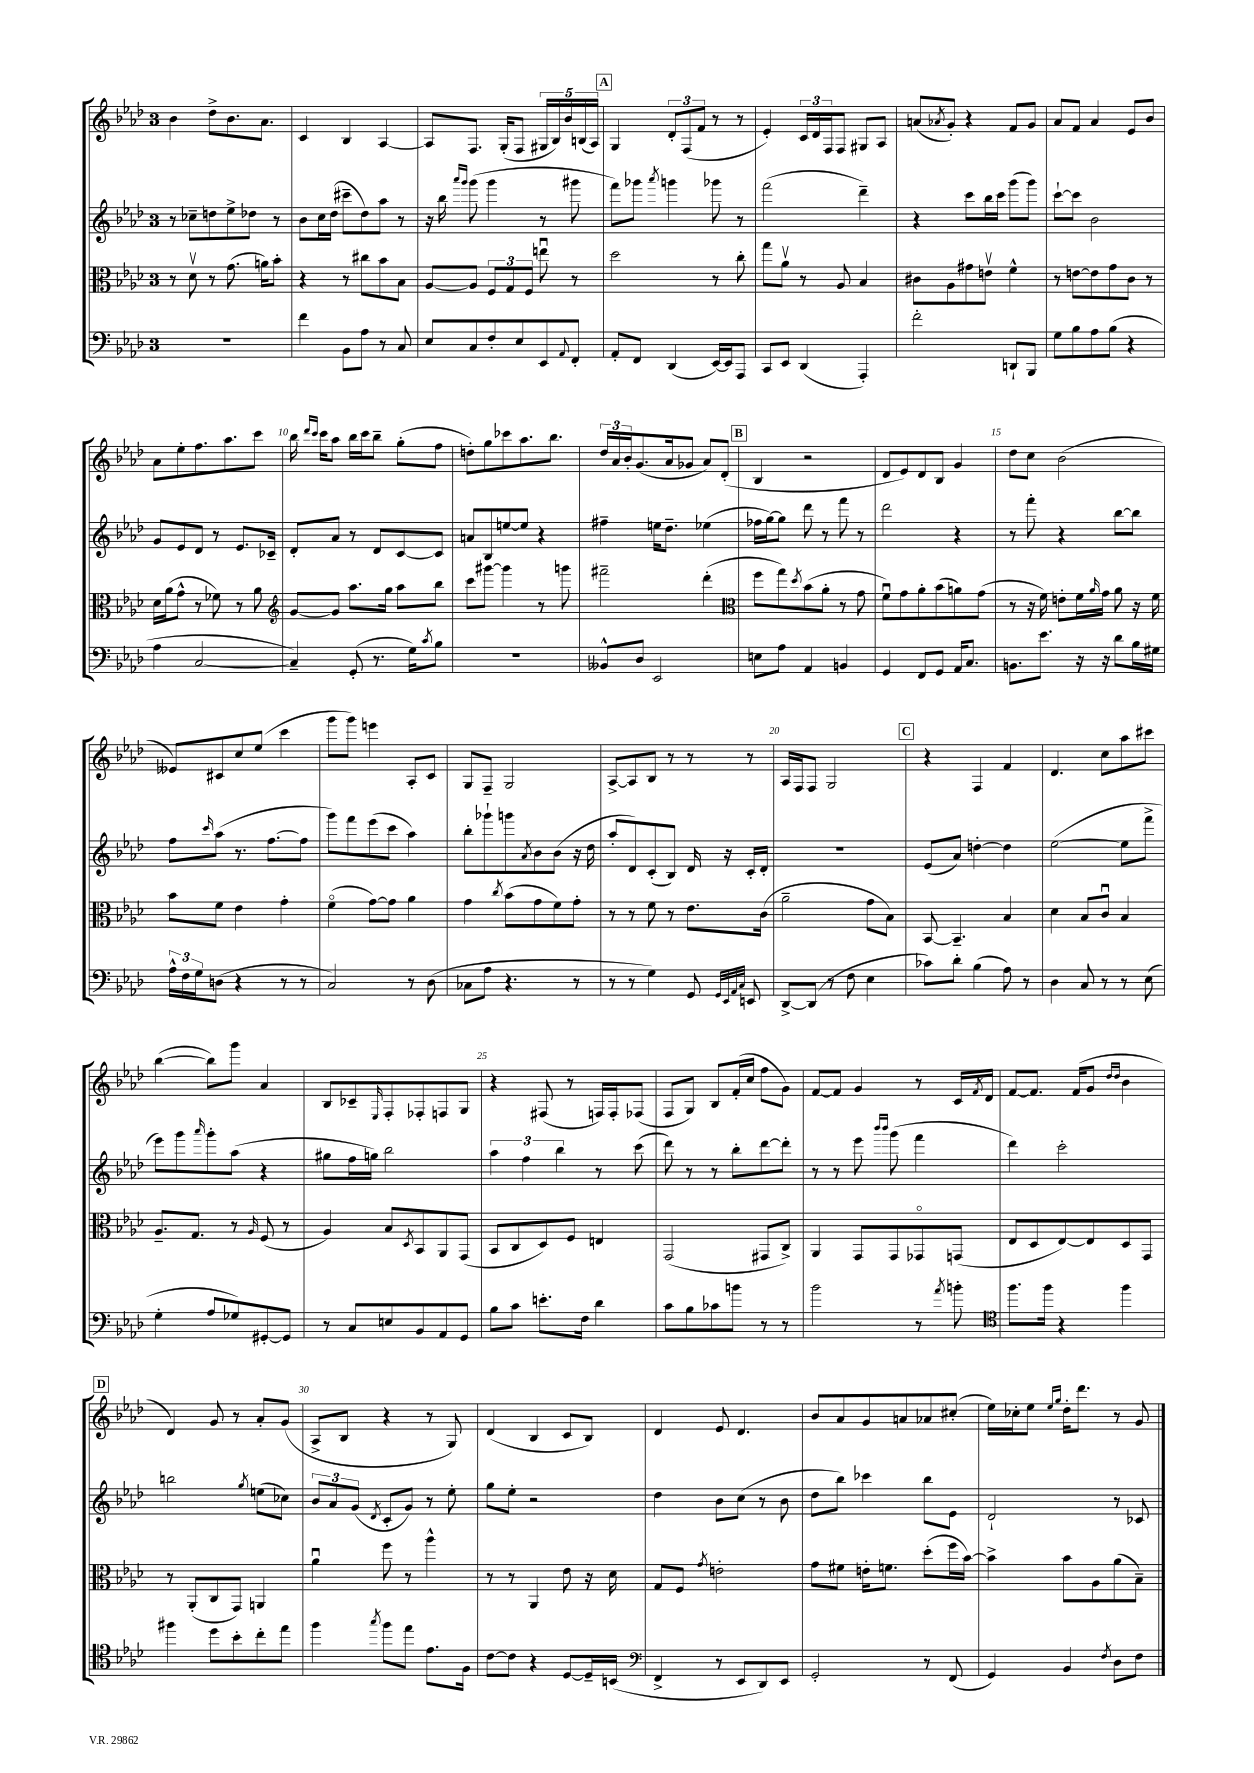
<<
\new StaffGroup <<
\new Staff = "s0" {
    \clef treble \key aes \major \once \override Staff.TimeSignature.style = #'single-digit \time 3/4
    bes'4 des''8-> bes'8. aes'8. |
    c'4 bes4 aes4~ |
    aes8 f8. g16-.( f8 \tuplet 5/4 { gis16 bes16) bes'16 b16( aes16) } |
    \mark \markup { \box "A" } g4 \tuplet 3/2 { des'8-. f8( f'8 } r8 r8 |
    ees'4-.) \tuplet 3/2 { c'16 des'16 f16 } f8 gis8 aes8 |
    a'8( \acciaccatura { aes'8 } g'8-.) r4 f'8 g'8 |
    aes'8 f'8 aes'4 ees'8 bes'8 |
    aes'8 ees''8-. f''8. aes''8. c'''8 |
    bes''16 \grace { des'''16 c'''16 } c'''16 aes''8 bes''16 c'''16 bes''8-- g''8-.( f''8 |
    d''8-.) g''8 ces'''8 aes''8. bes''8. |
    \tuplet 3/2 { des''16 aes'16 bes'16-. } g'8.( aes'16 ges'8 aes'8) des'8-.( |
    \mark \markup { \box "B" } bes4 r2 |
    des'8 ees'8) des'8 bes8 g'4 |
    des''8 c''8 bes'2( |
    eeses'8) cis'8 c''8 ees''8( c'''4 |
    g'''8 g'''8) e'''4 aes8-. c'8 |
    g8 f8-- g2 |
    aes8~-> aes8 bes8 r8 r8 r8 |
    aes16 f16 f8 g2 |
    \mark \markup { \box "C" } r4 f4 f'4 |
    des'4. c''8 aes''8 cis'''8 |
    bes''4~( bes''8) g'''8 aes'4 |
    bes8 ces'8-- \grace { ees16 } f8-. fes8-. f8 g8 |
    r4 fis8( r8 f16) f16-. fes8( |
    f8 g8) bes8 f'16-.( c''16 f''8 g'8) |
    f'8~ f'8 g'4 r8 c'16 \acciaccatura { f'8 } des'16 |
    f'8~ f'8. f'16( g'8 \grace { des''16 des''16 } bes'4 |
    \mark \markup { \box "D" } des'4) g'8 r8 aes'8-. g'8( |
    aes8-> bes8 r4 r8 g8) |
    des'4( bes4 c'8 bes8) |
    des'4 ees'8 des'4. |
    bes'8 aes'8 g'8 a'8 aes'8 cis''8-.( |
    ees''16) ces''16-. ees''8 \grace { ees''16 g''16 } des''16-. des'''8. r8 g'8 \bar "|." |
}
\new Staff = "s1" {
    \clef treble \key aes \major \once \override Staff.TimeSignature.style = #'single-digit \time 3/4
    r8 ces''8-- d''8 ees''8-> des''8 r8 |
    bes'8 c''16 des''16( cis'''8-- des''8) aes''8 r8 |
    r16 bes''16 \grace { aes'''16 g'''16 } g'''8( g'''4 r8 gis'''8 |
    \mark \markup { \box "A" } f'''8) ges'''8 \acciaccatura { aes'''8 } g'''4 ges'''8 r8 |
    f'''2( des'''4--) |
    r4 c'''8 bes''16 c'''16 g'''8( g'''8) |
    c'''8~-! c'''8 bes'2 |
    g'8 ees'8 des'8 r8 ees'8. ces'16-- |
    des'8-. aes'8 r8 des'8 c'8~ c'8 |
    a'8 bes8 e''8~ e''8 r4 |
    fis''4-- e''16 des''8.-- ees''4( |
    \mark \markup { \box "B" } fes''16 g''16~) g''8 des'''8 r8 f'''8 r8 |
    des'''2 r4 |
    r8 f'''8-. r4 bes''8~ bes''8 |
    f''8 \grace { c'''16 } aes''8( r8. f''8.~ f''8 |
    g'''8) f'''8 ees'''8( c'''8 aes''4) |
    bes''8-. ges'''8-! g'''8 \acciaccatura { aes'8 } bes'8 bes'8( r16 des''16 |
    aes''8-. des'8) c'8-.( bes8) des'16 r16 c'16-. des'16-. |
    R2. |
    \mark \markup { \box "C" } ees'8( aes'8) d''4~-. d''4 |
    ees''2~( ees''8 f'''8-> |
    ees'''8) g'''8 \grace { aes'''16 } g'''8-. aes''8( r4 |
    gis''8 f''16 g''16) bes''2 |
    \tuplet 3/2 { aes''4 f''4 bes''4 } r8 c'''8( |
    des'''8) r8 r8 bes''8-. des'''8~ des'''8-. |
    r8 r8 ees'''8 \grace { bes'''16 bes'''16 } g'''8( f'''4 |
    des'''4) c'''2-. |
    \mark \markup { \box "D" } b''2 \acciaccatura { g''8 } e''8( ces''8) |
    \tuplet 3/2 { bes'8 aes'8 g'8( } \acciaccatura { des'8 } c'8-. g'8) r8 ees''8-. |
    g''8 ees''8-. r2 |
    des''4 bes'8 c''8( r8 bes'8 |
    des''8 bes''8) ces'''4 bes''8 ees'8 |
    des'2-! r8 ces'8 \bar "|." |
}
\new Staff = "s2" {
    \clef alto \key aes \major \once \override Staff.TimeSignature.style = #'single-digit \time 3/4
    r8 des'8\upbow r8 g'8.( a'16) bes'8-. |
    r4 r8 cis''8 bes'8 bes8 |
    aes8~ aes8 \tuplet 3/2 { f8 g8 f8 } e''8\downbow r8 |
    \mark \markup { \box "A" } des''2 r8 c''8-. |
    g''8 aes'8\upbow r8 aes8 bes4 |
    cis'8 aes8 gis'8 e'8\upbow f'4-^ |
    r8 e'8~ e'8 g'8 c'8 r8 |
    des'16 aes'16( g'8-^ r8 fes'8) r8 aes'8 |
    \clef treble g'8~ g'8 aes''8. g''16 aes''8 bes''8 |
    c'''8 gis'''8~ gis'''4 r8 g'''8 |
    fis'''2-- des'''4-.( |
    \mark \markup { \box "B" } \clef alto f''8 g''8) \acciaccatura { des''8 } bes'8( aes'8-. r8 g'8 |
    f'8\downbow) g'8 aes'8-. bes'8( a'8) g'8( |
    r8 r16 f'16) e'8-. f'16 \grace { aes'16 } g'16 aes'8 r16 f'16 |
    bes'8 f'8 ees'4 g'4-. |
    f'4\flageolet( g'8~) g'8 aes'4 |
    g'4 \acciaccatura { c''8 } bes'8( g'8 f'8) g'8-. |
    r8 r8 f'8 r8 ees'8. c'16( |
    aes'2-- g'8 bes8) |
    \mark \markup { \box "C" } bes,8~ bes,4.-- bes4 |
    des'4 bes8 c'8\downbow bes4 |
    aes8.-- g8. r8 \grace { aes16 } f8( r8 |
    aes4) bes8 \acciaccatura { des8 } bes,8 aes,8 g,8( |
    bes,8 c8 des8) f8 e4 |
    g,2( gis,8 c8->) |
    aes,4 g,8 g,8 ges,8\flageolet g,8( |
    ees8 des8 ees8~) ees8 des8 g,8 |
    \mark \markup { \box "D" } r8 aes,8-.( c8 g,8) a,4 |
    aes'4\downbow f''8 r8 aes''4-^ |
    r8 r8 aes,4 ees'8 r16 des'16 |
    g8 f8 \acciaccatura { g'8 } e'2-. |
    g'8 fis'8 e'16-. f'8. des''8-.( f''16 bes'16~) |
    bes'4-> bes'8 aes8 aes'8( bes8--) \bar "|." |
}
\new Staff = "s3" {
    \clef bass \key aes \major \once \override Staff.TimeSignature.style = #'single-digit \time 3/4
    R2. |
    f'4 bes,8 aes8 r8 c8 |
    ees8 c8 f8-. ees8 ees,8 \appoggiatura { aes,8 } f,8-. |
    \mark \markup { \box "A" } aes,8-. f,8 des,4( ees,16~) ees,16 aes,,8 |
    c,8 ees,8 des,4( aes,,4-.) |
    f'2-. d,8-! bes,,8 |
    g8 bes8 aes8 bes8( r4 |
    aes4 c2~ |
    c4--) g,8-.( r8. g16) \acciaccatura { c'8 } bes8 |
    R2. |
    beses,8-^ des8 ees,2 |
    \mark \markup { \box "B" } e8 aes8 aes,4 b,4 |
    g,4 f,8 g,8 aes,16 c8. |
    b,8. ees'8. r16 r16 des'8 bes16 gis16 |
    \tuplet 3/2 { aes16-^ f16 g16 } d8( r4 r8 r8 |
    c2) r8 des8( |
    ces8 aes8 r4. r8 |
    r8 r8 g4) g,8 \grace { g,32 ees,32 aes,32 c32 } e,8 |
    des,8~-> des,8( r8 f8 ees4 |
    \mark \markup { \box "C" } ces'8) des'8-. bes4( aes8) r8 |
    des4 c8 r8 r8 ees8( |
    g4-. aes8 ges8) gis,8~-. gis,8 |
    r8 c8 e8 bes,8 aes,8 g,8 |
    bes8 c'8 e'8.-. f16 des'4 |
    c'8 bes8 ces'8 b'8 r8 r8 |
    bes'2 r8 \acciaccatura { aes'8 } b'8-. |
    \clef tenor f''8. f''16 r4 f''4 |
    \mark \markup { \box "D" } fis''4 des''8 bes'8-. c''8-. ees''8 |
    f''4 \acciaccatura { g''8 } f''8 ees''8 ees'8. f16 |
    c'8~ c'8 r4 des8~ des16-- b,16( |
    \clef bass f,4-> r8 ees,8 des,8) ees,8 |
    g,2-. r8 f,8( |
    g,4) bes,4 \acciaccatura { f8 } des8 f8 \bar "|." |
}
>>
>>
\layout { \context { \Score currentBarNumber = #2 \override BarNumber.break-visibility = ##(#f #t #t) barNumberVisibility = #(every-nth-bar-number-visible 5) } }
